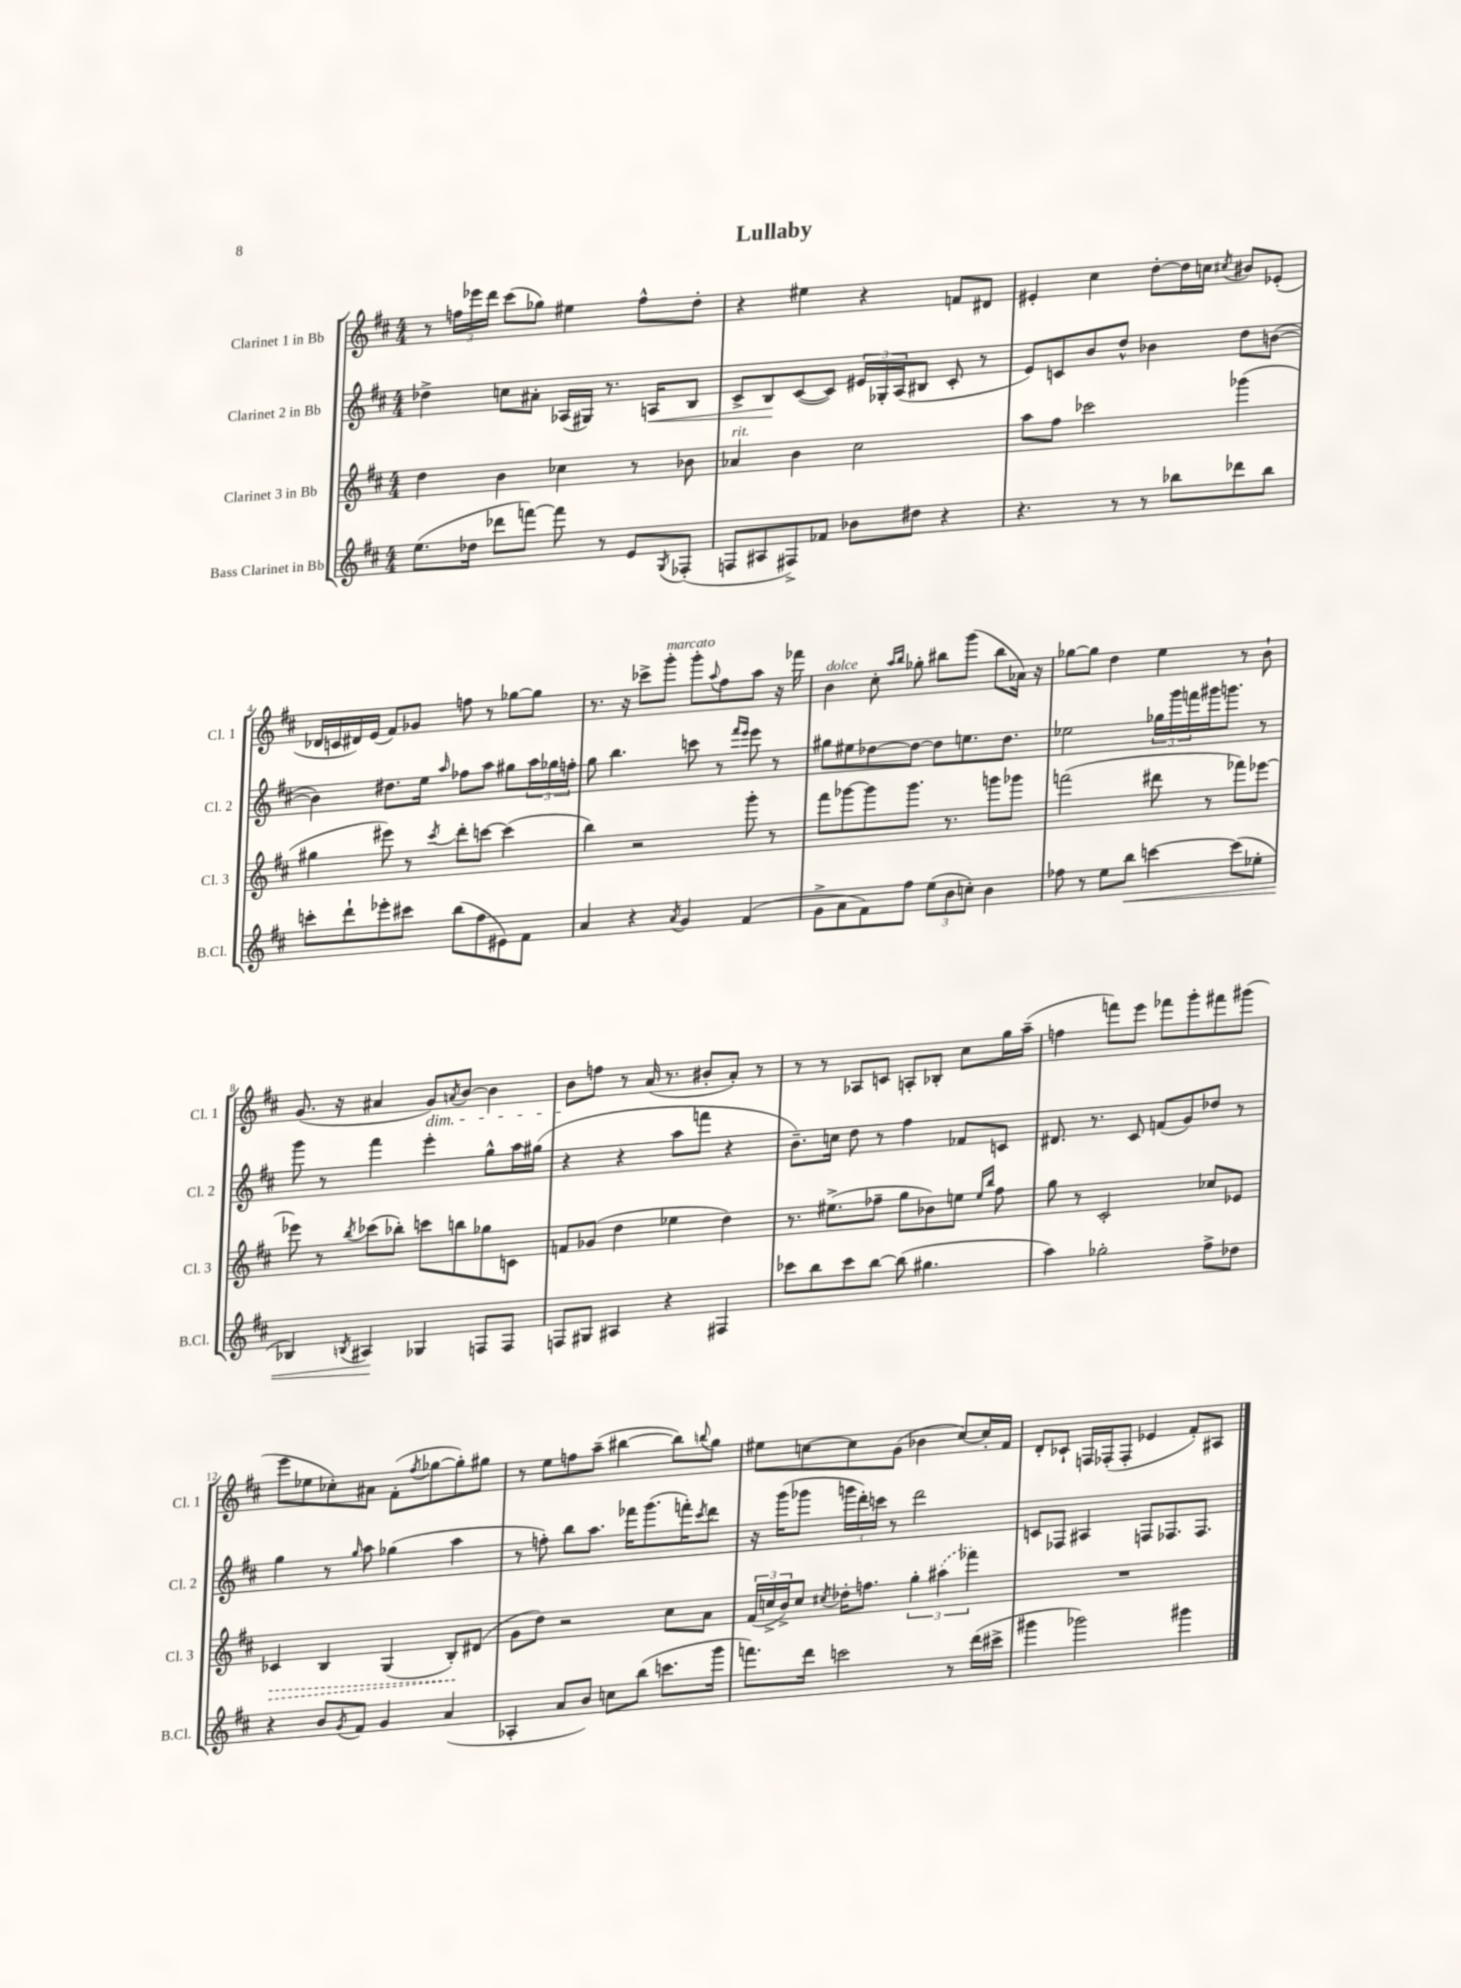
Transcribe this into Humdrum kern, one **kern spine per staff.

**kern	**dynam	**kern	**dynam	**kern	**dynam	**kern
*part4	*part4	*part3	*part3	*part2	*part2	*part1
*staff4	*staff4	*staff3	*staff3	*staff2	*staff2	*staff1
*I"Bass Clarinet in Bb	*	*I"Clarinet 3 in Bb	*	*I"Clarinet 2 in Bb	*	*I"Clarinet 1 in Bb
*I'B.Cl.	*	*I'Cl. 3	*	*I'Cl. 2	*	*I'Cl. 1
*clefG2	*	*clefG2	*	*clefG2	*	*clefG2
*k[f#c#]	*	*k[f#c#]	*	*k[f#c#]	*	*k[f#c#]
*M4/4	*	*M4/4	*	*M4/4	*	*M4/4
=1	=1	=1	=1	=1	=1	=1
(8.ee\L	.	4dd\	.	4dd-X^\	.	8r
.	.	.	.	.	.	24ffn\LL
.	.	.	.	.	.	24eee-X\
16dd-X\Jk	.	.	.	.	.	.
.	.	.	.	.	.	24ddd\JJ
8ddd-X\L	.	4b\	.	8ccn\L	.	(8ccc#\L
[8fffn\J)	.	.	.	8a#X'\J	.	8gg-X\J)
8fff\]	.	4cc-X\	.	(16A-X/LL	.	4ee#X\
.	.	.	.	16G#X/JJ)	.	.
8r	.	.	.	8.r	.	.
8e/L	.	8r	.	.	.	8ff^^\L
!	!	!	!	!	!LO:HP:b	!
.	.	.	.	16An/KL	<	.
8qG/	.	.	.	.	.	.
(8F-X'/J	.	8b-X\	.	8B/J	.	8dd'\J
=2	=2	=2	=2	=2	=2	=2
!	!	!LO:TX:a:i:t=rit.	!	!	!	!
8Fn/L	.	4a-X/	.	8c#^/L	.	4r
8A#X/	.	.	.	8B/	.	.
8F#X^/)	.	4b\	.	([8c#/	[	4ee#X\
8f-X/J	.	.	.	8c#/J])	.	.
8b-X\L	.	2cc#\	.	24e#X/LL	.	4r
.	.	.	.	24G-X'/	.	.
.	.	.	.	(24A/J	.	.
8dd#X\J	.	.	.	8B#X/J	.	.
4r	.	.	.	8c#'/	.	8fn/L
.	.	.	.	8r	.	8d#X/J
=3	=3	=3	=3	=3	=3	=3
4.r	.	8aa\L	.	8e/L)	.	4e#X'/
.	.	8ff#\J	.	8cn/	.	.
.	.	2ccc-X\	.	8b/	.	4cc#\
8r	.	.	.	8dd^^/J	.	.
8r	.	.	.	4b-X\	.	[8dd'\L
8bb-X\L	.	.	.	.	.	16dd\L]
.	.	.	.	.	.	16ccn\JJ
.	.	.	.	.	.	8qcc#X/
8ddd-X\	.	(4ggg-X\	.	8dd\L	.	8b#X/L
8bb-\J	.	.	.	([8bn\J	.	(8e-X'/J
!!LO:LB:g=z
=4	=4	=4	=4	=4	=4	=4
8cccn'\L	.	4gg#X\	.	4b\])	.	16d-X/LL
.	.	.	.	.	.	16cn/
8ddd`\	.	.	.	.	.	16d#X/)
.	.	.	.	.	.	(16e/JJ
8eee-X'\	.	8eee#X\)	.	8.dd#X\L	.	8f#/L)
8ccc#X\J	.	8r	.	.	.	8g-X/J
.	.	.	.	16ee\Jk	.	.
.	.	8qccc#/	.	16qqaa/	.	.
(8bb\L	.	8ddd'\L	.	8ff-X\L	.	8ffn\
8ff#\	.	[8cccn\J	.	8aa\J	.	8r
8e#X\)	.	(4ccc\]	.	8gg#X\L	.	[8gg-X\L
8f#\J	.	.	.	24aa\L	.	8gg-\J]
.	.	.	.	24gg-X\	.	.
.	.	.	.	24ffn'\JJ	.	.
=5	=5	=5	=5	=5	=5	=5
4a/	.	4bb\)	.	8gg\	.	8.r
.	.	.	.	4.bb\	.	.
.	.	.	.	.	.	16r
4r	.	2r	.	.	.	8ccc-X^\L
!	!	!	!	!	!	!LO:TX:a:i:t=marcato
.	.	.	.	.	.	8ggg'\J
8qa/	.	.	.	.	.	.
4g/	.	.	.	8cccn\	.	8ggg'\L
.	.	.	.	.	.	8qqaa/
.	.	.	.	8r	.	8ff#\
.	.	.	.	16qqfff#/LL	.	.
.	.	.	.	16qqeee/JJ	.	.
(4f#/	.	8ggg'\	.	8eee\	.	8aa\J
.	.	8r	.	8r	.	16r
.	.	.	.	.	.	16fff-X\
=6	=6	=6	=6	=6	=6	=6
!	!	!	!	!	!	!LO:TX:a:i:t=dolce
8g^\L	.	8fff#\L	.	8gg#X\L	.	4b\
8a\	.	[8ggg-X\	.	8ee#X\	.	.
8f#\)	.	8ggg-\]	.	[8dd-X\	.	8cc#'\
.	.	.	.	.	.	16qqaa/LL
.	.	.	.	.	.	16qqbb/JJ
8ff#\J	.	8.ggg-\J	.	8dd-\J_	.	8gg-X'\
(12ee\L	.	.	.	8dd-\L]	.	8bb#X\L
.	.	8.r	.	.	.	.
12b\	.	.	.	.	.	.
.	.	.	.	8.een\	.	(8ggg\J
12ccn'\J)	.	.	.	.	.	.
4b\	.	8gggn\L	.	.	.	8bb#\L
.	.	.	.	8.dd-\J	.	.
.	.	8ggg-X\J	.	.	.	16a-X\Jk)
.	.	.	.	.	.	16r
=7	=7	=7	=7	=7	=7	=7
8ff-X\	.	(2fffn\	.	2ee-X\	.	[8gg-X\L
8r	.	.	.	.	.	8gg-\J]
8ee\L	.	.	.	.	.	4dd\
!	!LO:HP:b	!	!	!	!	!
8bb\J	<	.	.	.	.	.
[4cccn\	.	8ddd#X\	.	24gg-X\LL	.	4ee\
.	.	.	.	24ggg\	.	.
.	.	.	.	24fffn\	.	.
.	.	8r	.	16ggg#X\J	.	.
.	.	.	.	8.gggn\J	.	.
(8ccc\L]	.	8fff-X\L)	.	.	.	8r
8ee-X'\J	.	[8eee-X\J	.	8r	.	8b`\
!!LO:LB:g=z
=8	=8	=8	=8	=8	=8	=8
4B-X/)	.	8eee-X\]	.	8ggg\	.	(8.g/
.	.	8r	.	8r	.	.
.	.	.	.	.	.	16r
8qBn/	.	8qbb/	.	.	.	.
4A#X/	.	(8ccc-X\L	.	4fff#\	.	4a#X/
.	.	8bb-X'\J)	.	.	.	.
!	!	!	!	!	!	!LO:TX:b:i:t=dim.
4G-X/	[	8cccn\L	.	4eee'\	.	8g/L)
.	.	.	.	.	.	8qan/
.	.	8bbn\	.	.	.	[8b/J
8Fn/L	.	8gg-X\	.	8gg^^\L	.	4b\]
8F/J	.	8cn\J	.	16aa\L	.	.
.	.	.	.	(16gg#X\JJ	.	.
=9	=9	=9	=9	=9	=9	=9
8Fn/L	.	8fn/L	.	4r	.	8b\L
8G#X/J	.	(8g-X/J	.	.	.	8ffn\J
4A#X/	.	4dd\	.	4r	.	8r
.	.	.	.	.	.	(16a/
.	.	.	.	.	.	8.r
4r	.	4ee-X\	.	8aa\L	.	.
.	.	.	.	8fffn\J	.	8b#X'/L
4F#X/	.	4dd\)	.	4r	.	8a'/J)
.	.	.	.	.	.	8r
=10	=10	=10	=10	=10	=10	=10
8ccc-X\L	.	8.r	.	8.b~\L)	.	8r
8bb\	.	.	.	.	.	8r
.	.	(8.ee#X^\L	.	16ccn\Jk	.	.
8ccc-\	.	.	.	8dd\	.	8A-X/L
[8bb\J	.	8ff-X~\J	.	8r	.	8cn/J
(8bb\]	.	8gg\L	.	4ff#\	.	8An'/L
4.gg#X\	.	8b-X\)	.	.	.	8B-X'/J
.	.	8een\J	.	8f-X/L	.	8cc#\L
.	.	16qqee/LL	.	.	.	.
.	.	16qqbb/JJ	.	.	.	.
.	.	8ff-\	.	8cn/J	.	16gg\L
.	.	.	.	.	.	(16aa~\JJ
=11	=11	=11	=11	=11	=11	=11
4aa\)	.	8gg\	.	8.d#X/	.	4ffn\
.	.	8r	.	.	.	.
.	.	.	.	8.r	.	.
2gg-X'\	.	2c#'/	.	.	.	8fffn\L)
.	.	.	.	8c#/	.	8eee\J
.	.	.	.	(8fn/L	.	8fff-X\L
.	.	.	.	8g/)	.	8ggg'\
8ff#^\L	.	8cc-X/L	.	8dd-X/J	.	8fff#X\
8dd-X\J	.	8e-X/J	.	8r	.	(8ggg#X\J
!!LO:LB:g=z
=12	=12	=12	=12	=12	=12	=12
!	!	!	!LO:HP:b	!	!	!
4r	.	4c-X/	>	4gg\	.	8eee\L
.	.	.	.	.	.	8ee-X\
8b/L	.	4B/	.	8r	.	8cc-X'\)
8qg/	.	.	.	16qqgg/	.	.
8f#/J	.	.	.	8aa\	.	8a#X\J
4g/	.	(4G/	.	(4gg-X\	.	(8f#'\L
.	.	.	.	.	.	8qff#/
.	.	.	.	.	.	[8gg-X\
(4a/	.	8B'/L)	.	4aa\	.	8gg-'\])
.	.	(8d#X/J	]	.	.	8gg#X\J
=13	=13	=13	=13	=13	=13	=13
4A-X'/	.	8g\L	.	8r	.	8r
.	.	8dd\J)	.	8ffn'\)	.	8ee\L
8a/L	.	2r	.	8bb\L	.	8ffn\
8b/J)	.	.	.	8.aa\J	.	(8aa~\J
8ccn\L	.	.	.	.	.	[4bb#X\
.	.	.	.	16fff-X\KL	.	.
(8bb\J	.	.	.	(8.ggg\	.	.
8.cccn\L	.	8cc#\L	.	.	.	8bb#\L])
.	.	.	.	16fffn'\K)	.	.
.	.	.	.	8qccc#/	.	8qqbbn/
.	.	8a\J	.	8ddd\J	.	8gg\J
16ggg\Jk	.	.	.	.	.	.
=14	=14	=14	=14	=14	=14	=14
8.fffn\L)	.	(24f#/LL	.	16r	.	8ee#X\L
.	.	24ccn^/	.	.	.	.
.	.	.	.	(16ggg\KL	.	.
.	.	24b^/J)	.	.	.	.
.	.	8cc/J	.	8ggg-X\J	.	[8ccn\
16ddd\Jk	.	.	.	.	.	.
.	.	8qcc#X/	.	.	.	.
2cccn\	.	16dd-X'\KL	.	24gggn\LL	.	8cc\]
.	.	.	.	24ddd'\)	.	.
.	.	8.ffn\J	.	.	.	.
.	.	.	.	24cccn\JJ	.	.
.	.	.	.	8r	.	(8g\J
.	.	6gg'\	.	2ddd\	.	4b-X\
.	.	(6aa#X\	.	.	.	.
8r	.	.	.	.	.	[8cc/L)
.	.	6fff-X\)	.	.	.	.
(16ddd\LL	.	.	.	.	.	16cc'/L]
16ccc#X^\JJ	.	.	.	.	.	16f#/JJ
=15	=15	=15	=15	=15	=15	=15
4ggg#X\	.	1r	.	8cn/L	.	8d'/L
.	.	.	.	8F-X/J	.	8c-X`/J
2ggg-X\)	.	.	.	4A#X/	.	16Fn/LL
.	.	.	.	.	.	(16F-X'/J
.	.	.	.	.	.	8F-'/J
.	.	.	.	8Fn/L	.	4e-X/
.	.	.	.	8.F-X/	.	.
4ggg#X\	.	.	.	.	.	8f#'/L)
.	.	.	.	8.F-/J	.	.
.	.	.	.	.	.	8A#X/J
==	==	==	==	==	==	==
*-	*-	*-	*-	*-	*-	*-
